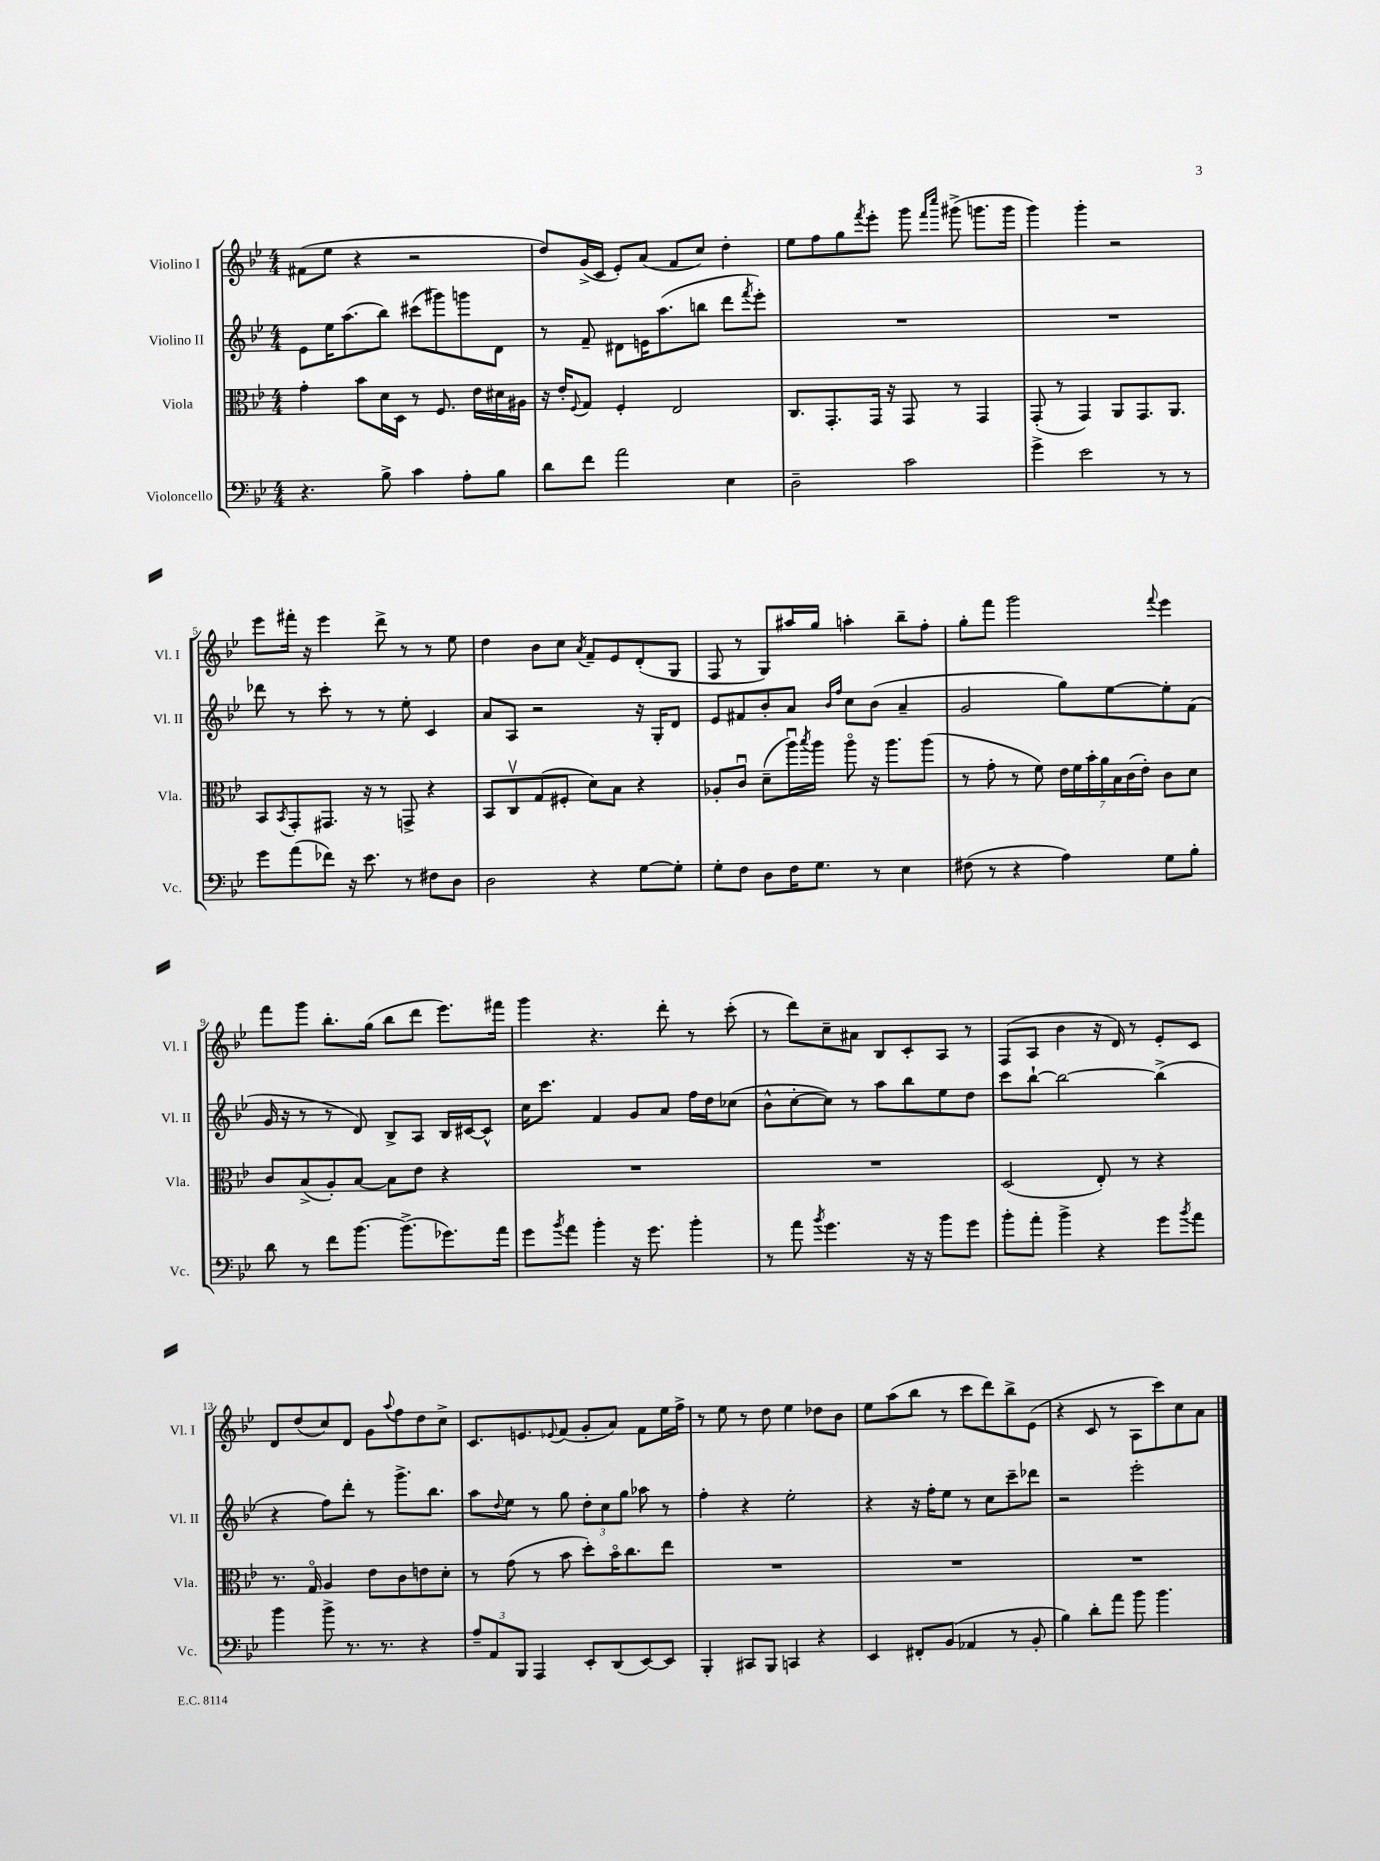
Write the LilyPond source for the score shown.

<<
\new StaffGroup <<
\new Staff = "s0" \with { instrumentName = "Violino I" shortInstrumentName = "Vl. I" } {
    \clef treble \key bes \major \numericTimeSignature \time 4/4
    fis'8( ees''8 r4 r2 |
    d''8) g'16->( c'16 ees'8-.) a'8( f'8 c''8) d''4-. |
    ees''8 f''8 g''8 \acciaccatura { f'''8 } ees'''8-. g'''8 \grace { f'''16 c''''16 } gis'''8->( g'''8. g'''16 |
    g'''4) g'''4-. r2 |
    ees'''8 fis'''16-. r16 ees'''4 d'''8-> r8 r8 ees''8 |
    d''4 bes'8 c''8 \acciaccatura { a'8 } f'8-- ees'8 d'8-.( g8 |
    f8 r8 g8) ais''16 g''16 a''4-. bes''8-- f''8-. |
    g''8-. f'''8 g'''2 \appoggiatura { f'''8 } ees'''4 |
    f'''8 g'''8 bes''8.-. g''16( bes''8 d'''8 ees'''8.) fis'''16 |
    g'''4 r4. d'''8-. r8 c'''8-.( |
    r8 d'''8) c''8-- ais'8 bes8 c'8-. a8 r8 |
    f8( a8 bes'4 r16 d'16) r8 ees'8-. c'8 |
    d'8 d''8( c''8) d'8 g'8 \appoggiatura { a''8 } f''8 d''8 c''8-> |
    c'8. e'8. \appoggiatura { ees'8 } f'8( g'8-. a'8) f'8 ees''16 f''16-> |
    r8 ees''8 r8 d''8 ees''4 des''8 bes'8 |
    ees''8 a''8( bes''8 r8 c'''8 d'''8) bes''8-> ees'8( |
    r4 c'8 r8 a8 c'''8) c''8 a'8 \bar "|." |
}
\new Staff = "s1" \with { instrumentName = "Violino II" shortInstrumentName = "Vl. II" } {
    \clef treble \key bes \major \numericTimeSignature \time 4/4
    ees'8 ees''16 a''8.( bes''8) cis'''8( gis'''8) g'''8 d'8 |
    r8 f'8-- dis'8 e'16 a''8.( b''8 d'''8 \acciaccatura { f'''8 } ees'''8-.) |
    R1 |
    R1 |
    des'''8 r8 c'''8-. r8 r8 ees''8-. c'4 |
    a'8 a8 r2 r16 g16-. d'8 |
    ees'8 fis'8 bes'8-. a'8 \grace { bes'16 f''16 } c''8 bes'8( a'4-- |
    g'2 g''8) ees''8~ ees''8-. f'8( |
    g'16 r16 r8 r8 d'8) bes8-> a8 bes16 cis'16~ cis'8-^ |
    c''16 c'''8. f'4 g'8 a'8 f''16 d''16 ces''8( |
    bes'8-^ c''8~-. c''8) r8 a''8 bes''8 ees''8 d''8 |
    c'''8 bes''8~-! bes''2~ bes''4->( |
    r4 f''8) d'''8-. r8 g'''8.-> bes''8. |
    a''8 \appoggiatura { d''8 } ees''8 r8 g''8 \tuplet 3/2 { d''8-. c''8 g''8 } aes''8 r8 |
    f''4-. r4 ees''2-. |
    r4 r16 f''16-. ees''8 r8 c''8 c'''8-- des'''8 |
    r2 ees'''2-. \bar "|." |
}
\new Staff = "s2" \with { instrumentName = "Viola" shortInstrumentName = "Vla." } {
    \clef alto \key bes \major \numericTimeSignature \time 4/4
    g'4-. bes'8 d'16 d16 r8 f8. ees'16 dis'16 ais16 |
    r16 ees'16-. \appoggiatura { f8 } g8 f4-. ees2 |
    c8. g,8.-. g,16 r16 g,8 r8 g,4 |
    g,8-.( r8 g,4) a,8 g,8. a,8. |
    bes,8 \acciaccatura { bes,8 } g,8-. gis,8. r16 r8 g,8-> r4 |
    bes,8 c8\upbow g8( fis8-. d'8) bes8 r4 |
    aes8-. c'8\downbow d'8--( a''16\downbow) \acciaccatura { bes''8 } a''16 a''8\flageolet r16 a''8. a''8( |
    r8 g'8-. r8 f'8) \tuplet 7/4 { ees'16 f'16 bes'16-. a'16 bes16 c'16( ees'16-.) } c'8 d'8 |
    c'8 bes8->( a8-.) bes8~ bes8 ees'8 r4 |
    R1 |
    R1 |
    d2( ees8-.) r8 r4 |
    r8. g16\flageolet a4 ees'8 c'8 e'8 d'8-. |
    r8 g'8( r8 bes'8 d''8-.) bes'16\flageolet c''8. ees''8 |
    R1 |
    R1 |
    R1 \bar "|." |
}
\new Staff = "s3" \with { instrumentName = "Violoncello" shortInstrumentName = "Vc." } {
    \clef bass \key bes \major \numericTimeSignature \time 4/4
    r4. bes8-> c'4 a8-. bes8 |
    d'8 f'8 a'2 ees4 |
    d2-- c'2 |
    g'4-> ees'2 r8 r8 |
    g'8 a'8( fes'8) r16 ees'8. r8 fis8 d8 |
    d2 r4 g8~ g8-. |
    g8-. f8 d8 f16 g8. r8 ees4 |
    fis8( r8 r4 a4) g8 bes8-. |
    d'8 r8 f'8 bes'8.~ bes'8.->( ges'8.) a'16 |
    g'8 \acciaccatura { bes'8 } a'8 bes'4-. r16 g'8. bes'4-. |
    r8 a'8 \acciaccatura { bes'8 } g'4. r16 r16 bes'8 g'8 |
    bes'8-. a'8-. bes'4-> r4 g'8 \acciaccatura { bes'8 } a'8 |
    bes'4 bes'8-> r8. r8. r4 |
    \tuplet 3/2 { a8-- a,8 bes,,8 } a,,4 ees,8-. d,8( ees,8~) ees,8 |
    bes,,4-. cis,8 bes,,8 c,4 r4 |
    ees,4 fis,8-. bes,8( aes,4 r8 bes,8-. |
    bes4) d'8-. a'8 bes'8 bes'4. \bar "|." |
}
>>
>>
